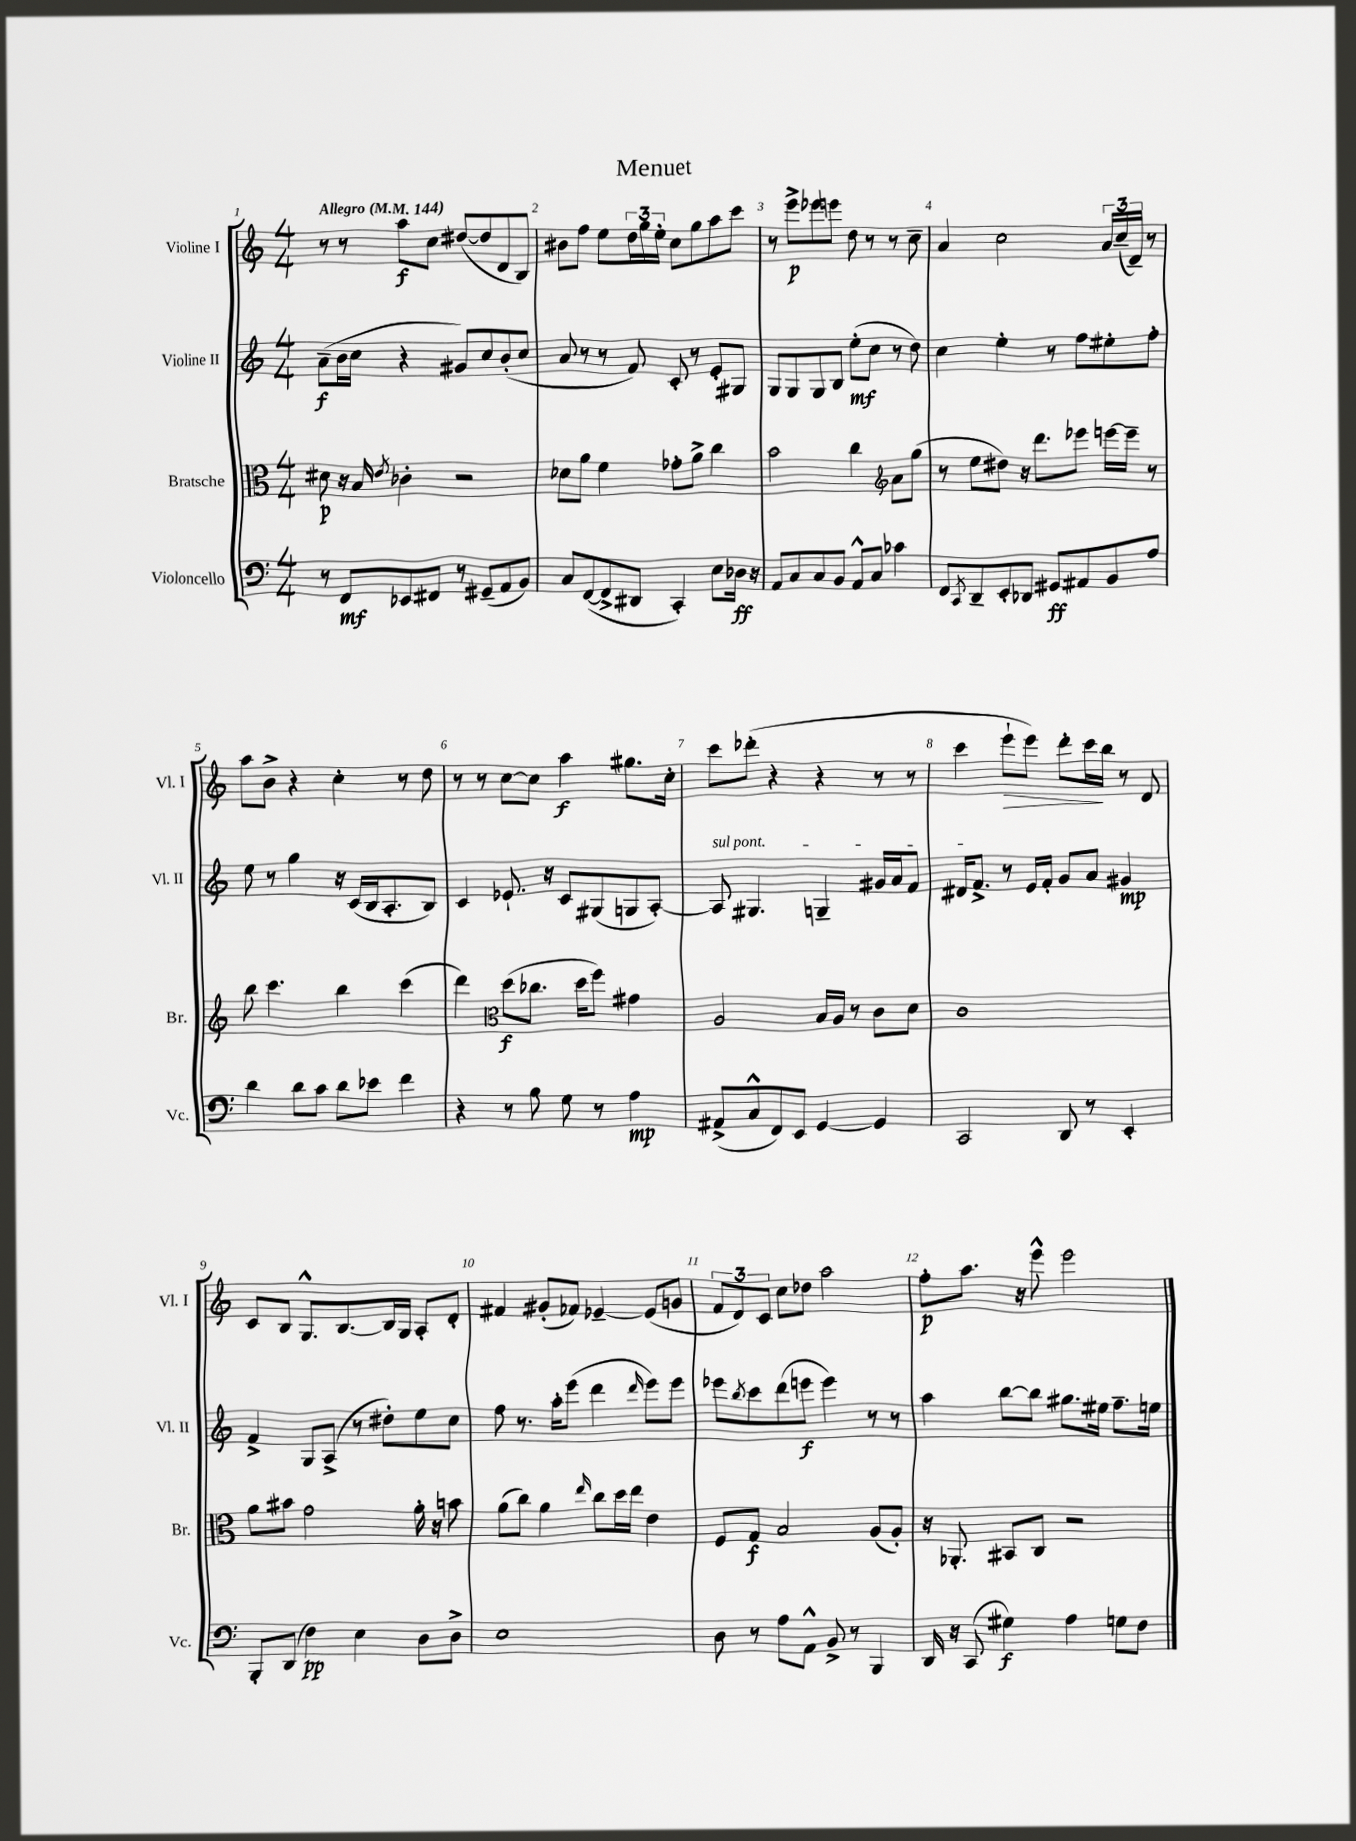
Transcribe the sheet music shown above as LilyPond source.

\header { title = "Menuet" }
<<
\new StaffGroup <<
\new Staff = "s0" \with { instrumentName = "Violine I" shortInstrumentName = "Vl. I" } {
    \clef treble \key c \major \numericTimeSignature \time 4/4 \tempo "Allegro" 4 = 144
    r8 r8 a''8\f c''8 dis''8~( dis''8 d'8 b8) |
    bis'8 f''8 e''8 \tuplet 3/2 { d''16 g''16 e''16-. } c''8 g''8 a''8 c'''8 |
    r8 e'''8->\p ees'''8 e'''8 d''8 r8 r8 c''8-- |
    a'4 c''2 \tuplet 3/2 { a'16 c''16--( d'16--) } r8 |
    a''8 b'8-> r4 c''4-. r8 d''8 |
    r8 r8 c''8~ c''8 a''4\f gis''8. c''16-. |
    c'''8 des'''8-.( r4 r4 r8 r8 |
    c'''4 e'''8-!\> e'''8) d'''8-. c'''16\! b''16 r8 d'8 |
    c'8 b8 g8.-^ b8.~ b16 g16 a8-. d'8-. |
    fis'4 gis'8-.( fes'8) ees'4~-- ees'8( g'8 |
    \tuplet 3/2 { f'8 d'8) c'8 } c''8 des''8 a''2 |
    f''8-.\p a''8. r16 e'''8-^ e'''2 \bar "|." |
}
\new Staff = "s1" \with { instrumentName = "Violine II" shortInstrumentName = "Vl. II" } {
    \clef treble \key c \major \numericTimeSignature \time 4/4
    a'8--\f( b'16 c''16 r4 gis'8) c''8 b'8-.( c''8 |
    a'8 r8 r8 f'8) c'8-. r8 e'8-. gis8 |
    g8 g8 g8 b8 e''8-.\mf( c''8 r8 d''8) |
    c''4 e''4-. r8 f''8 eis''8-. f''8-. |
    e''8 r8 g''4 r16 c'16( b16 a8.-. b8) |
    c'4 ees'8.-! r16 c'8 gis8( g8 a8~-.) |
    \once \override TextSpanner.bound-details.left.text = \markup { \italic "sul pont." } a8\startTextSpan gis4. g4-- gis'16 a'16 f'8 |
    dis'16 f'8.->\stopTextSpan r8 e'16 f'16-. g'8 a'8 gis'4\mp |
    f'4-> g8 a8->( r8 dis''8-.) e''8 c''8 |
    f''8 r8. a''16-. e'''8( d'''4 \grace { d'''16 } e'''8) e'''8 |
    ees'''8 \acciaccatura { b''8 } c'''8 d'''8( e'''8\f e'''4) r8 r8 |
    a''4 b''8~ b''8 gis''8. eis''16 f''8.-- e''16 \bar "|." |
}
\new Staff = "s2" \with { instrumentName = "Bratsche" shortInstrumentName = "Br." } {
    \clef alto \key c \major \numericTimeSignature \time 4/4
    dis'8\p r16 b16 \acciaccatura { e'8 } ces'4-. r2 |
    des'8 a'8 f'4 ges'8-. a'8-> c''4 |
    b'2 c''4 \clef treble a'8 g''8( |
    r8 e''8 dis''8) r16 d'''8. ees'''8 e'''16~ e'''16-- r8 |
    b''8 c'''4. b''4 c'''4( |
    d'''4) \clef alto d''8\f( ces''8. d''16 f''8) gis'4 |
    a2 b16 a16 r8 c'8 d'8 |
    c'1 |
    a'8 bis'8 g'2 a'16-. r16 b'8 |
    a'8( c''8) a'4 \grace { e''16 } c''8 d''16 e''16 e'4 |
    f8 g8\f b2 a8( a8-.) |
    r16 aes,8.-. bis,8 c8 r2 \bar "|." |
}
\new Staff = "s3" \with { instrumentName = "Violoncello" shortInstrumentName = "Vc." } {
    \clef bass \key c \major \numericTimeSignature \time 4/4
    r8 f,8\mf ees,8 fis,8 r8 gis,8--( a,8 b,8) |
    c8 f,8~( f,8-> dis,8 c,4-.) e8 des16\ff r16 |
    a,8 c8 c8 b,8 a,8-^ c8 ces'4 |
    f,8 \acciaccatura { c,8 } d,8-- e,8-. des,8 gis,8\ff ais,8 b,8 a8 |
    d'4 d'8 c'8 d'8 ees'8 f'4 |
    r4 r8 b8 g8 r8 a4\mp |
    ais,8->( c8-^ f,8) e,8 g,4~ g,4 |
    c,2 d,8 r8 e,4-. |
    b,,8-. d,8( f4\pp) e4 d8 d8-> |
    e1 |
    d8 r8 a8 a,8-^ b,8-> r8 b,,4 |
    d,16 r16 c,8( gis4\f) a4 g8 f8 \bar "|." |
}
>>
>>
\layout { \context { \Score \override BarNumber.break-visibility = ##(#f #t #t) barNumberVisibility = #all-bar-numbers-visible } }
